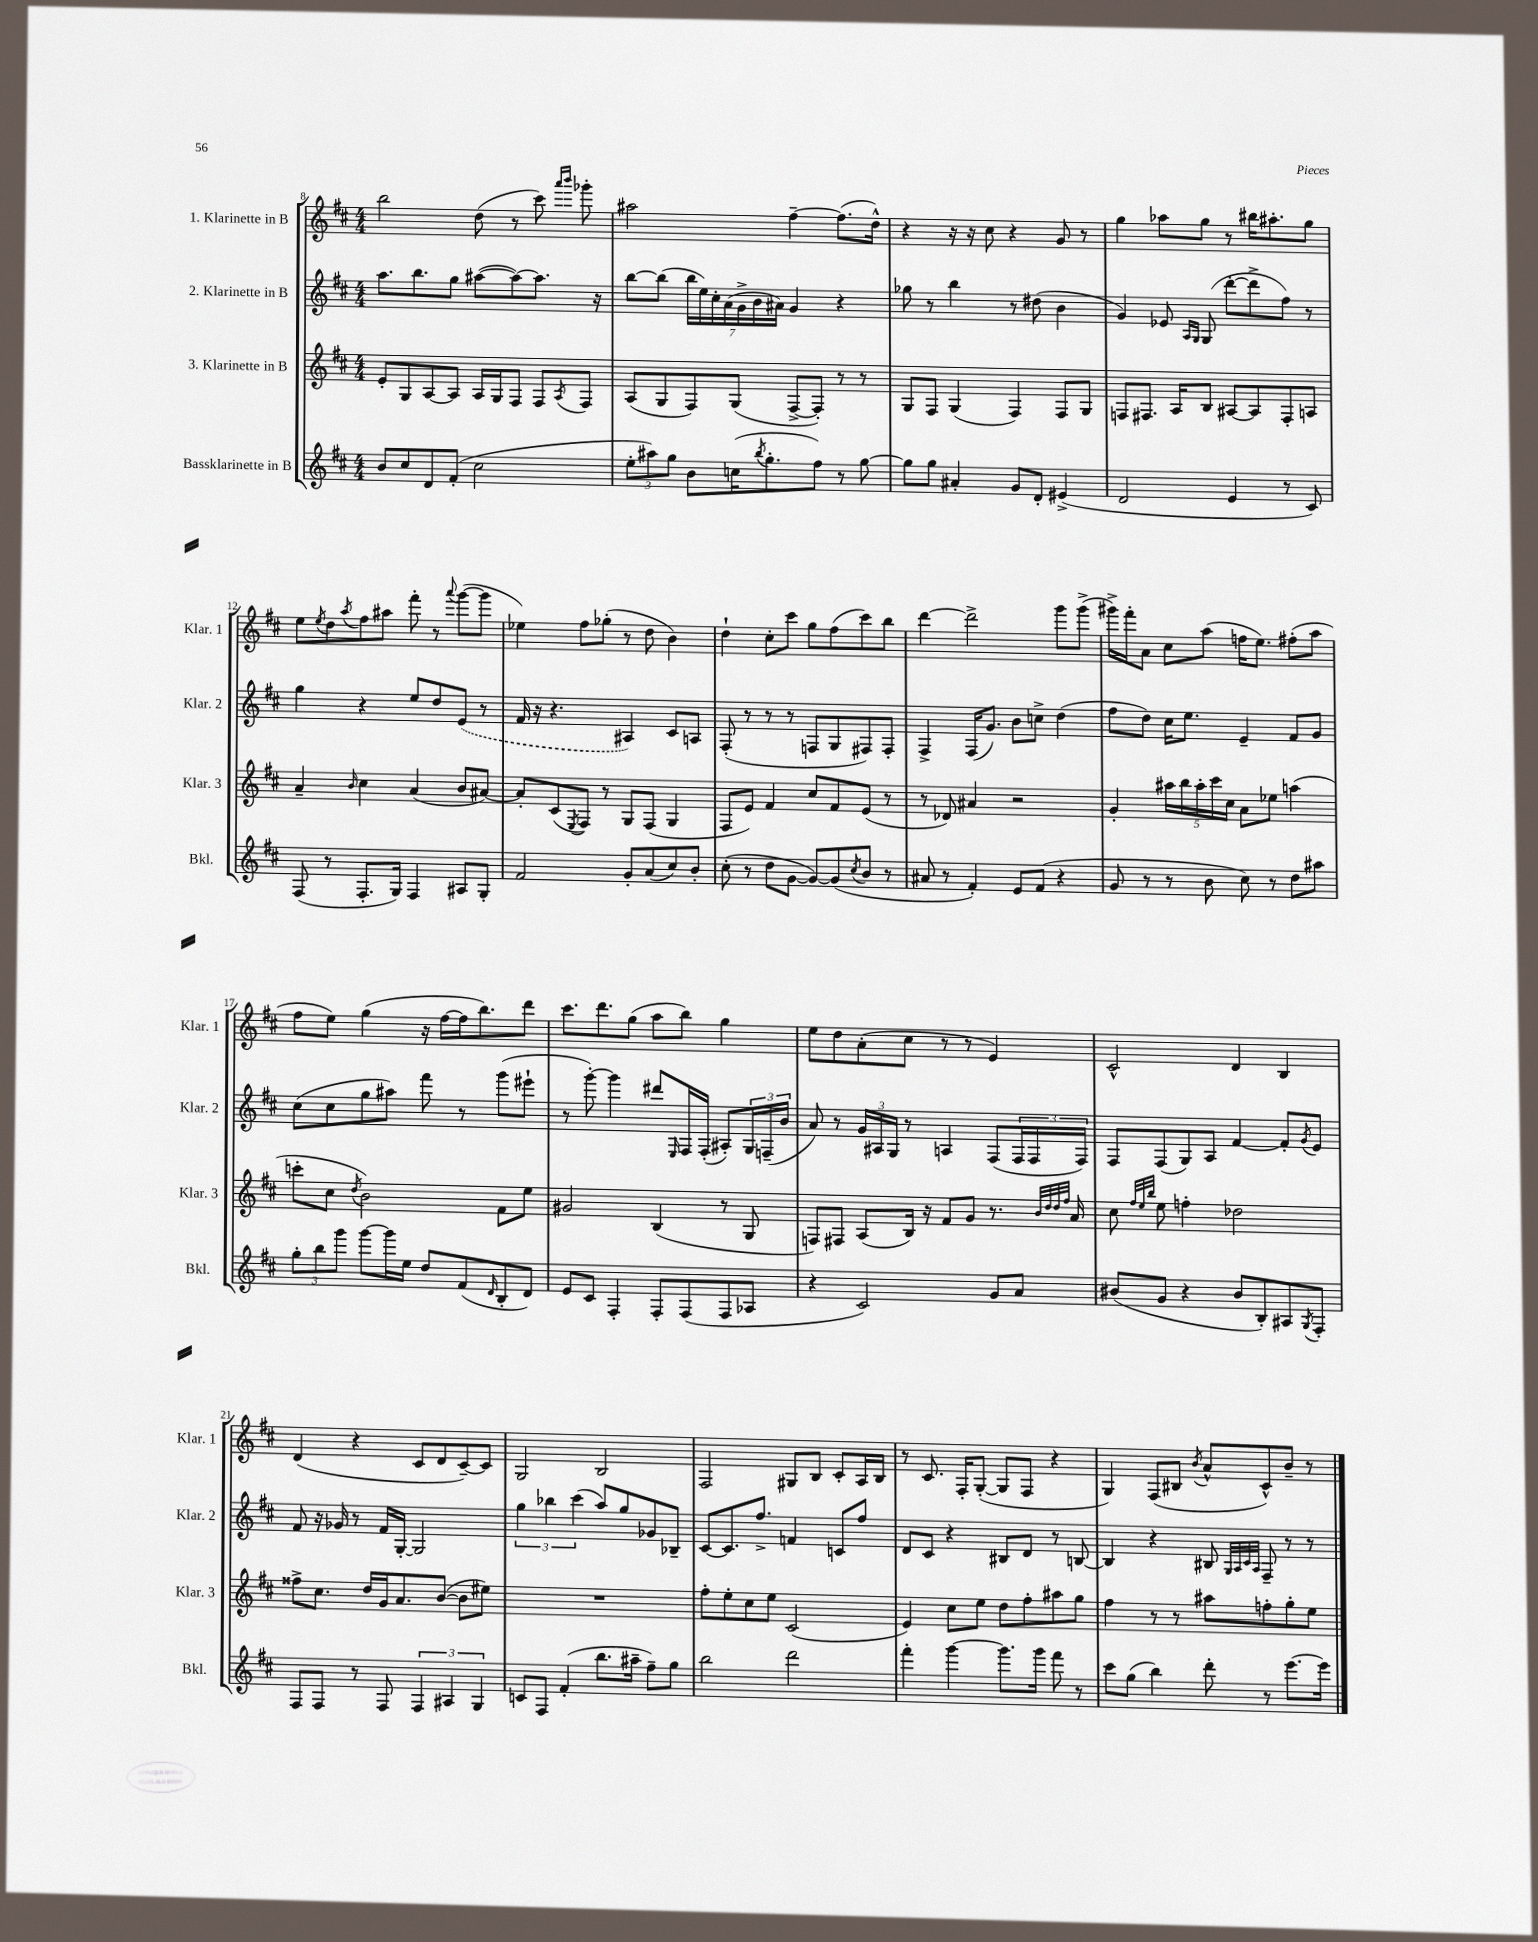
<<
\new StaffGroup <<
\new Staff = "s0" \with { instrumentName = "1. Klarinette in B" shortInstrumentName = "Klar. 1" } {
    \clef treble \key d \major \numericTimeSignature \time 4/4
    b''2 d''8( r8 cis'''8) \grace { a'''16 b'''16 } ges'''8-. |
    ais''2 fis''4~-- fis''8.( d''16-^) |
    r4 r16 r16 cis''8 r4 g'8 r8 |
    g''4 aes''8 g''8 r8 bis''16 ais''8.-. g''8 |
    e''8 \acciaccatura { e''8 } d''8 \acciaccatura { a''8 } fis''8 ais''8 fis'''8-. r8 \appoggiatura { a'''8 } g'''8~( g'''8 |
    ees''4) fis''8 ges''8-.( r8 d''8 b'4) |
    d''4-! cis''8-. cis'''8 g''8 fis''8( cis'''8) b''8 |
    d'''4~ d'''2-> g'''8 g'''8->( |
    gis'''16->) fis'''16-. a'8 cis''8 a''8( f''16 e''8.) fis''8-.( a''8 |
    fis''8 e''8) g''4( r16 fis''16~ fis''16 b''8.) d'''8 |
    cis'''8. d'''8. g''8( a''8 b''8) g''4 |
    e''8 d''8 a'8-.( cis''8 r8 r8 e'4) |
    cis'2-^ d'4 b4 |
    d'4( r4 cis'8 d'8 cis'8~--) cis'8 |
    g2 b2 |
    fis2 gis8 b8 cis'8-. a16 b16 |
    r8 cis'8. fis16-. g8~-.( g8 fis8 r4 |
    g4) fis8( bis8 \acciaccatura { b'8 } a'8-^ cis'8-^) b'8-- r8 \bar "|." |
}
\new Staff = "s1" \with { instrumentName = "2. Klarinette in B" shortInstrumentName = "Klar. 2" } {
    \clef treble \key d \major \numericTimeSignature \time 4/4
    a''8. b''8. g''8 ais''8~( ais''8~) ais''8. r16 |
    b''8~ b''8( \tuplet 7/4 { b''16 e''16) cis''16-. a'16( g'16-> b'16 ais'16) } g'4 r4 |
    ges''8 r8 b''4 r8 dis''8( b'4 |
    g'4) ees'8 \grace { a16 g16 } g8( d'''8~-. d'''8-> fis''8) r8 |
    g''4 r4 e''8 d''8 \once \slurDashed e'8( r8 |
    fis'16 r16 r4. ais4) cis'8 a8 |
    fis8-.( r8 r8 r8 f8 g8 fis8) fis8-. |
    fis4-> fis16( g'8.) b'8 c''8-> d''4( |
    fis''8 d''8) cis''16 e''8. e'4-- fis'8 g'8 |
    cis''8( cis''8 g''8 ais''8) fis'''8 r8 g'''8( eis'''8-! |
    r8 g'''8~-.) g'''4 dis'''8 \grace { e16 } fis16 fis16-.( ais8-.) \tuplet 3/2 { g16 f16--( b'16 } |
    a'8) r8 \tuplet 3/2 { g'16 ais16 g16 } r8 a4 fis8( \tuplet 3/2 { fis16 fis16 fis16) } |
    fis8 fis8( g8) a8 fis'4~ fis'8-. \acciaccatura { g'8 } e'8 |
    fis'8 r16 ges'16 r8 fis'16 g16~-. g2 |
    \tuplet 3/2 { g''4 bes''4 cis'''4( } a''8) g''8 ges'8 bes8-- |
    cis'8~ cis'8. fis''8.-> f'4 c'8 fis''8 |
    d'8 cis'8 r4 bis8 d'8 r8 b8~ |
    b4 r4 bis8 \grace { g32 a32 cis'32 a32 } fis8-- r8 r8 \bar "|." |
}
\new Staff = "s2" \with { instrumentName = "3. Klarinette in B" shortInstrumentName = "Klar. 3" } {
    \clef treble \key d \major \numericTimeSignature \time 4/4
    e'8-. g8 a8~ a8 a16 g16 fis8 fis8 \acciaccatura { a8 } fis8 |
    a8( g8 fis8) g8( fis8~-> fis8-.) r8 r8 |
    g8 fis8 g4( fis4) fis8 g8 |
    f8 fis8. a16 b8 ais8~ ais8 fis8-. a8 |
    a'4-- \grace { b'16 } cis''4 a'4( b'8 ais'8~) |
    ais'8-. cis'8( \acciaccatura { e8 } fis8) r8 g8 fis8( g4 |
    fis8 e'8) fis'4 cis''8 fis'8 e'8( r8 |
    r8 des'8) ais'4 r2 |
    g'4-. \tuplet 5/4 { ais''16 b''16 ais''16-. cis'''16 cis''16 } a'8 ees''8 a''4( |
    c'''8-. cis''8 \acciaccatura { d''8 } b'2) fis'8 e''8 |
    gis'2 b4( r8 g8 |
    f8) fis8 a8( b16) r16 fis'8 g'8 r8. \grace { b'32 d''32 d''32 fis''32 } a'16 |
    cis''8 \grace { fis''32 e''32 b''32 } e''8 f''4-. des''2 |
    fisis''8-> cis''8. d''16 g'16 a'8. b'8~( b'8 eis''8) |
    R1 |
    fis''8-. e''8-. cis''8 e''8 cis'2( |
    e'4) cis''8 e''8 d''8 fis''8-. ais''8 g''8 |
    fis''4 r8 r8 ais''8 f''8-. g''8-. e''8 \bar "|." |
}
\new Staff = "s3" \with { instrumentName = "Bassklarinette in B" shortInstrumentName = "Bkl." } {
    \clef treble \key d \major \numericTimeSignature \time 4/4
    b'8 cis''8 d'8 fis'8-.( cis''2 |
    \tuplet 3/2 { e''8-. ais''8) g''8 } b'8 c''16( \acciaccatura { b''8 } g''8.-. fis''8) r8 g''8~ |
    g''8 g''8 ais'4-. g'8 d'8-. eis'4->( |
    d'2 e'4 r8 cis'8) |
    fis8( r8 fis8.-. g16) fis4 ais8 g8-. |
    fis'2 g'8-. a'8( cis''8) b'8-. |
    cis''8-.( r8 d''8 g'8~ g'8~) g'8( \acciaccatura { cis''8 } b'8 r8 |
    ais'8 r8 fis'4-.) e'8 fis'8( r4 |
    g'8 r8 r8 b'8 cis''8) r8 d''8 ais''8 |
    \tuplet 3/2 { g''8-. b''8 g'''8 } g'''8~ g'''16 e''16 d''8 fis'8( \grace { d'16 } b8-. d'8) |
    e'8 cis'8 fis4-. fis8-. fis8( fis8 aes8 |
    r4 cis'2) g'8 a'8 |
    bis'8( g'8 r4 bis'8 b8-.) ais8 \acciaccatura { g8 } fis8-. |
    fis8 fis8 r8 fis8 \tuplet 3/2 { fis4 ais4 g4 } |
    c'8 fis8 fis'4-.( b''8. ais''16-- fis''8--) g''8 |
    b''2 d'''2 |
    fis'''4-. g'''4~ g'''8. g'''16 fis'''8 r8 |
    cis'''8 g''8( b''4) d'''8-. r8 e'''8.~ e'''16 \bar "|." |
}
>>
>>
\layout { \context { \Score currentBarNumber = #8 } }
